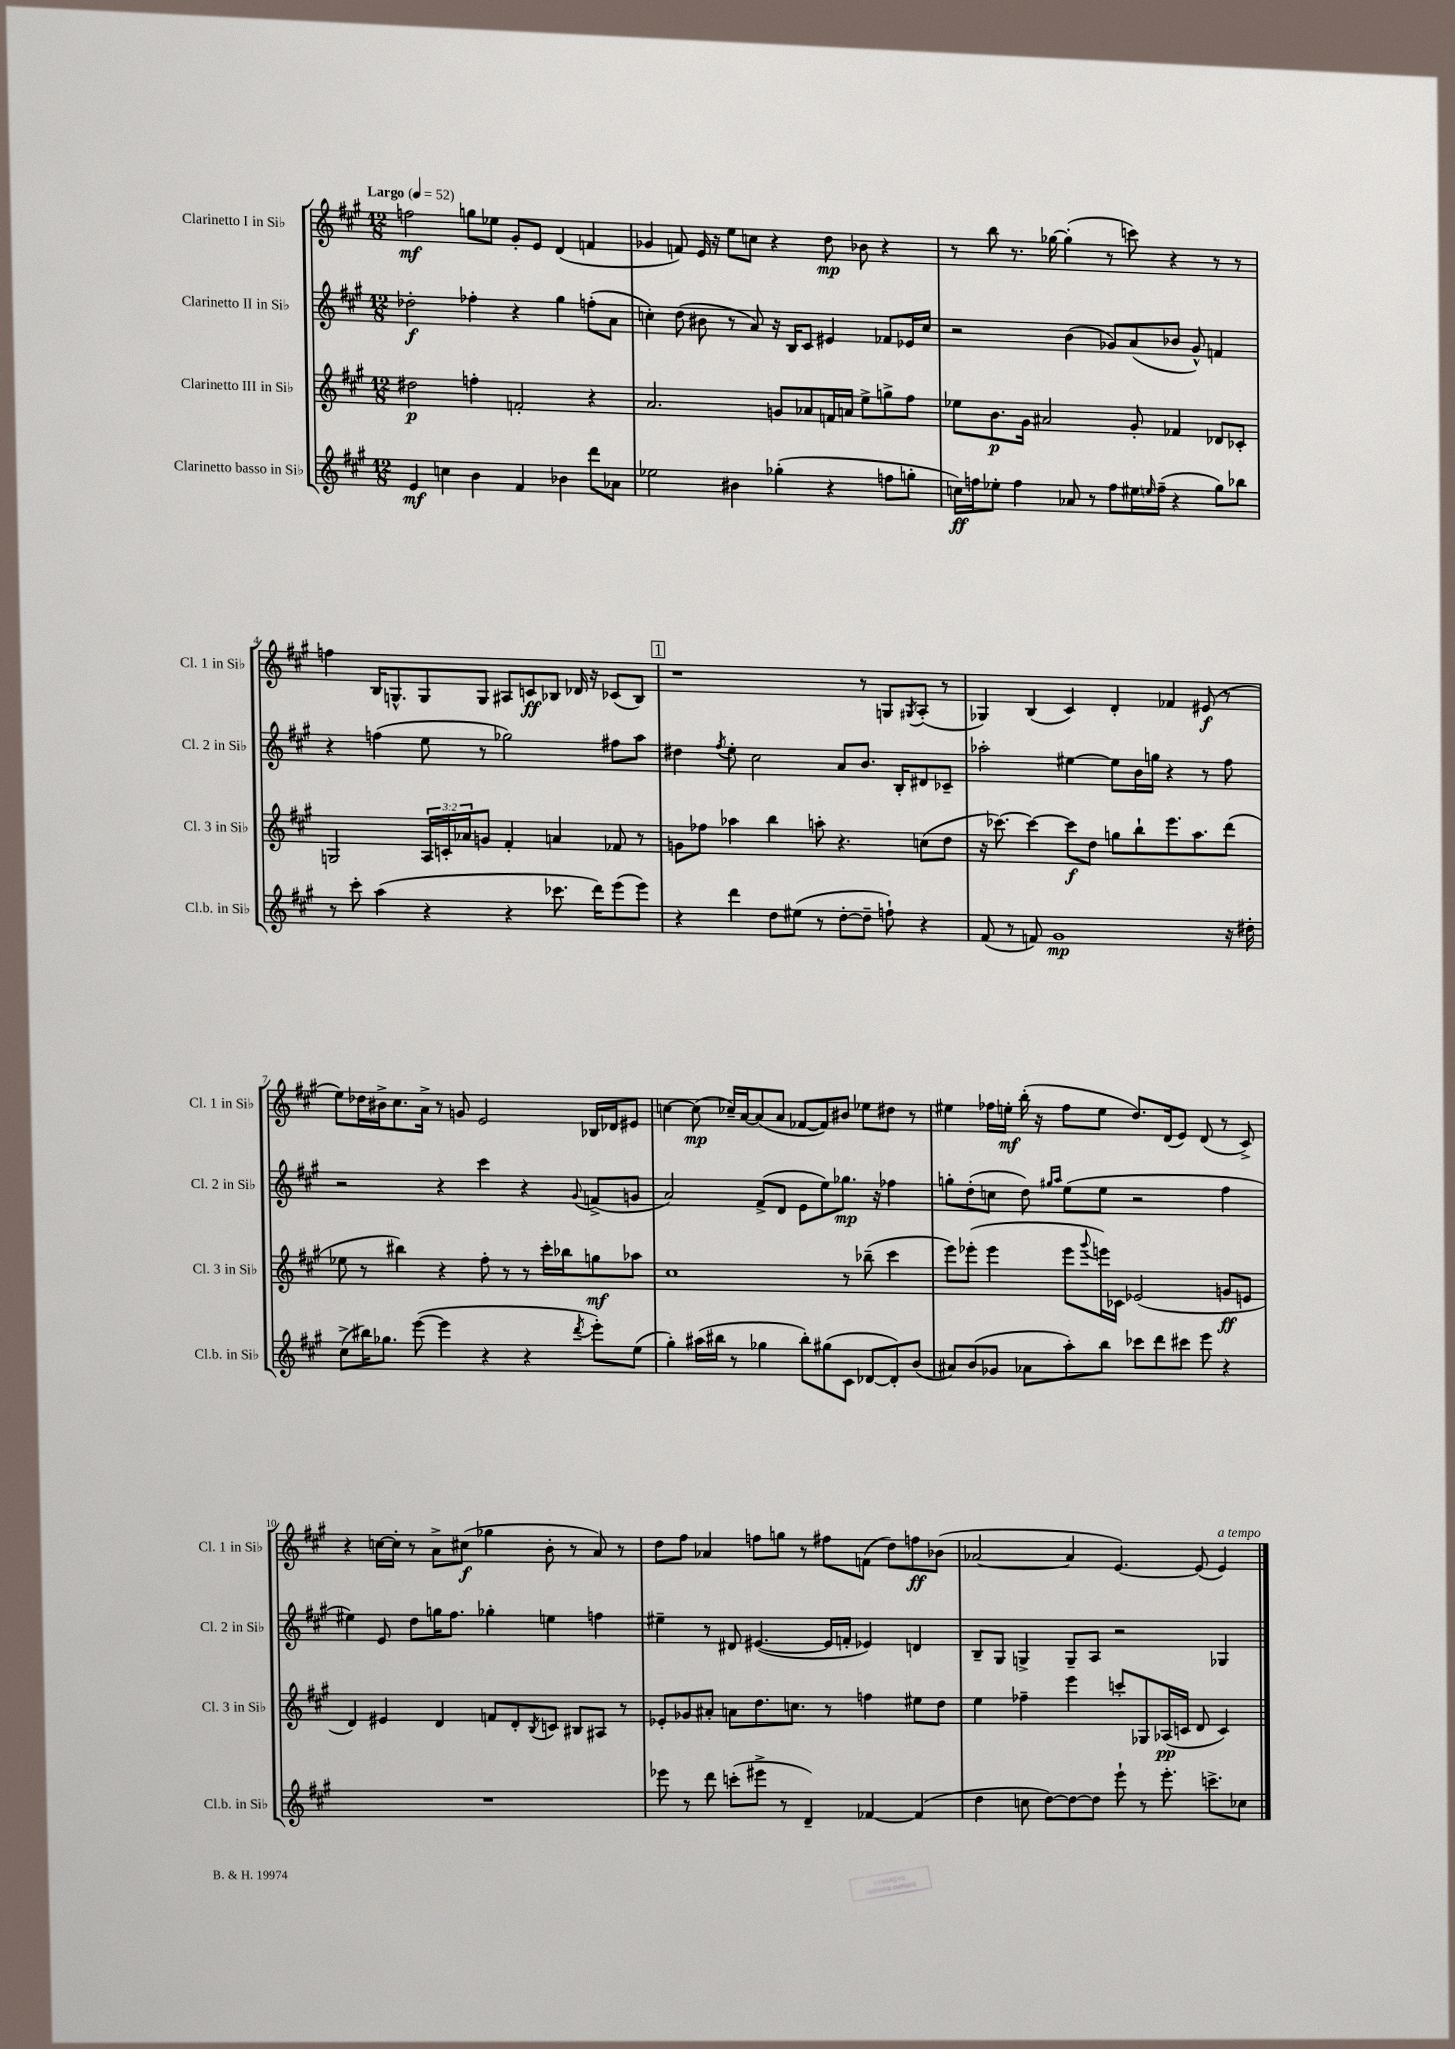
<<
\new StaffGroup <<
\new Staff = "s0" \with { instrumentName = "Clarinetto I in Sib" shortInstrumentName = "Cl. 1 in Sib" } {
    \clef treble \key a \major \numericTimeSignature \time 12/8 \tempo "Largo" 4 = 52
    f''2\mf g''8 ees''8 gis'8-. e'8 d'4( f'4 |
    ges'4 f'8) e'16 r16 e''8 c''8 r4 d''8\mp bes'8 r4 |
    r8 b''8 r8. ges''16~ ges''4-.( r8 c'''8) r4 r8 r8 |
    f''4 b16 g8.-^ g8 g8 ais8 c'8\ff bes8 des'16 r16 ces'8( bes8) |
    \mark \markup { \box "1" } r1 r8 g8 \acciaccatura { gis8 } a8-.( r8 |
    ges4) b4( cis'4) d'4-. fes'4 eis'8\f( r8 |
    e''8) des''16 bis'16-> cis''8. a'16-> r8 g'8 e'2 bes16 des'16 eis'8 |
    c''4~ c''8\mp( ces''16--) a'16~ a'8( a'8 fes'8~ fes'8) bis'8 ees''8 dis''8 r8 |
    eis''4 fes''16 e''16-.\mf b''16-.( r16 fes''8 e''8 d''8.) d'16( e'8) d'8( r8 cis'8->) |
    r4 c''16~ c''16-. r8 a'8-> cis''8\f( ges''4 b'8-. r8 a'8) r8 |
    d''8 fis''8 aes'4 f''8 g''8 r8 fis''8 f'8( d''8) f''8\ff bes'8( |
    aes'2~ aes'4 e'4.~) e'8( e'4^\markup { \italic "a tempo" }) \bar "|." |
}
\new Staff = "s1" \with { instrumentName = "Clarinetto II in Sib" shortInstrumentName = "Cl. 2 in Sib" } {
    \clef treble \key a \major \numericTimeSignature \time 12/8
    des''2-.\f fes''4-. r4 gis''4 f''8-.( a'8 |
    c''4-.) d''8( bis'8 r8 a'8) r16 b16 cis'8 eis'4 fes'8 ees'16 c''16 |
    r2 b'4( ges'8) a'8( bes'8 ges'8-^) f'4 |
    r4 f''4( e''8 r8 ges''2) fis''8 a''8 |
    \mark \markup { \box "1" } dis''4 \acciaccatura { fis''8 } e''8-. cis''2 a'8 b'8. b16-. dis'8 ces'8-- |
    aes''2-. eis''4~ eis''8 b'16 g''16 r4 r8 fis''8 |
    r2 r4 cis'''4 r4 \appoggiatura { gis'8 } f'8->( g'8 |
    a'2) fis'8->( d'8 e'8 e''8) ges''8.\mp r16 fes''4 |
    g''8-. d''8-.( c''8 d''8) \grace { gis''16 a''16 } e''8( e''8 r2 fis''4 |
    eis''4) e'8 d''8 g''16 fis''8. ges''4-. e''4 f''4 |
    eis''4-- r8 dis'8 eis'4.~( eis'16 f'16-. ees'4) d'4 |
    b8-- gis8 g4-> g8-- a8 r2 ges4 \bar "|." |
}
\new Staff = "s2" \with { instrumentName = "Clarinetto III in Sib" shortInstrumentName = "Cl. 3 in Sib" } {
    \clef treble \key a \major \numericTimeSignature \time 12/8 \override Staff.TupletNumber.text = #tuplet-number::calc-fraction-text
    dis''2\p f''4-. f'2-. r4 |
    a'2. g'8 aes'8 f'16 a'16 e''8-> g''8-> fis''8 |
    ees''8 b'8.\p gis'16 ais'2 gis'8-. fes'4 des'8 ces'8-. |
    g2 \tuplet 3/2 { a16 c'16-. aes'16 } g'8 fis'4-. a'4 fes'8 r8 |
    \mark \markup { \box "1" } g'8 fes''8 aes''4 b''4 a''8-. r4. c''8( d''8 |
    r16 ces'''8.~) ces'''4~ ces'''8\f d''8 g''8 b''8-! e'''8. a''8. d'''8( |
    ees''8 r8 bis''4) r4 fis''8-. r8 r8 cis'''16-. bes''16 g''8\mf aes''8 |
    cis''1 r8 bes''8--( cis'''4 |
    e'''8) ees'''8-.( ees'''4 ees'''8 \appoggiatura { gis'''8 } e'''16) ces'16 ees'2( g'8\ff e'8 |
    d'4) eis'4 d'4 f'8 d'8-. \acciaccatura { b8 } c'8 bis8 ais8 r8 |
    ees'8-. ges'8 ais'8-. a'8 d''8. c''8. r8 f''4 eis''8 d''8 |
    e''4 fes''4-- e'''4 c'''8-. ges8 aes16\pp( c'16 d'8 c'4) \bar "|." |
}
\new Staff = "s3" \with { instrumentName = "Clarinetto basso in Sib" shortInstrumentName = "Cl.b. in Sib" } {
    \clef treble \key a \major \numericTimeSignature \time 12/8
    e'4\mf c''4 b'4 fis'4 bes'4 d'''8 aes'8 |
    ees''2 bis'4 ges''4-.( r4 f''8 g''8-. |
    c''16\ff) f''16 ees''8-. f''4 aes'8 r8 f''8 eis''16 \grace { e''16 } f''16--( r4 gis''8) bes''8 |
    r8 cis'''8-. a''4( r4 r4 ces'''8. d'''16) e'''8( e'''8) |
    \mark \markup { \box "1" } r4 d'''4 d''8 eis''8( r8 d''8~-. d''8-- f''8-!) r4 |
    fis'8( r8 f'8) gis'1\mp r16 dis''16-. |
    cis''8->( bis''16) ges''8. e'''8~( e'''4 r4 r4 \acciaccatura { d'''8 } e'''8-.) e''8( |
    gis''4-.) ais''16( bis''16 r8 ges''4 bis''8-.) gis''8( cis'8 des'8~ des'8-.) b'8( |
    ais'8) b'8( ges'8 aes'8 a''8-.) b''8 ces'''8 d'''8 cis'''8 e'''8 r4 |
    R1. |
    ees'''8 r8 d'''8 c'''8-.( eis'''8-> r8 d'4--) fes'4~ fes'4( |
    d''4 c''8 d''8~) d''8~ d''8 e'''8-! r8 e'''8.-. c'''8.-> ces''8 \bar "|." |
}
>>
>>
